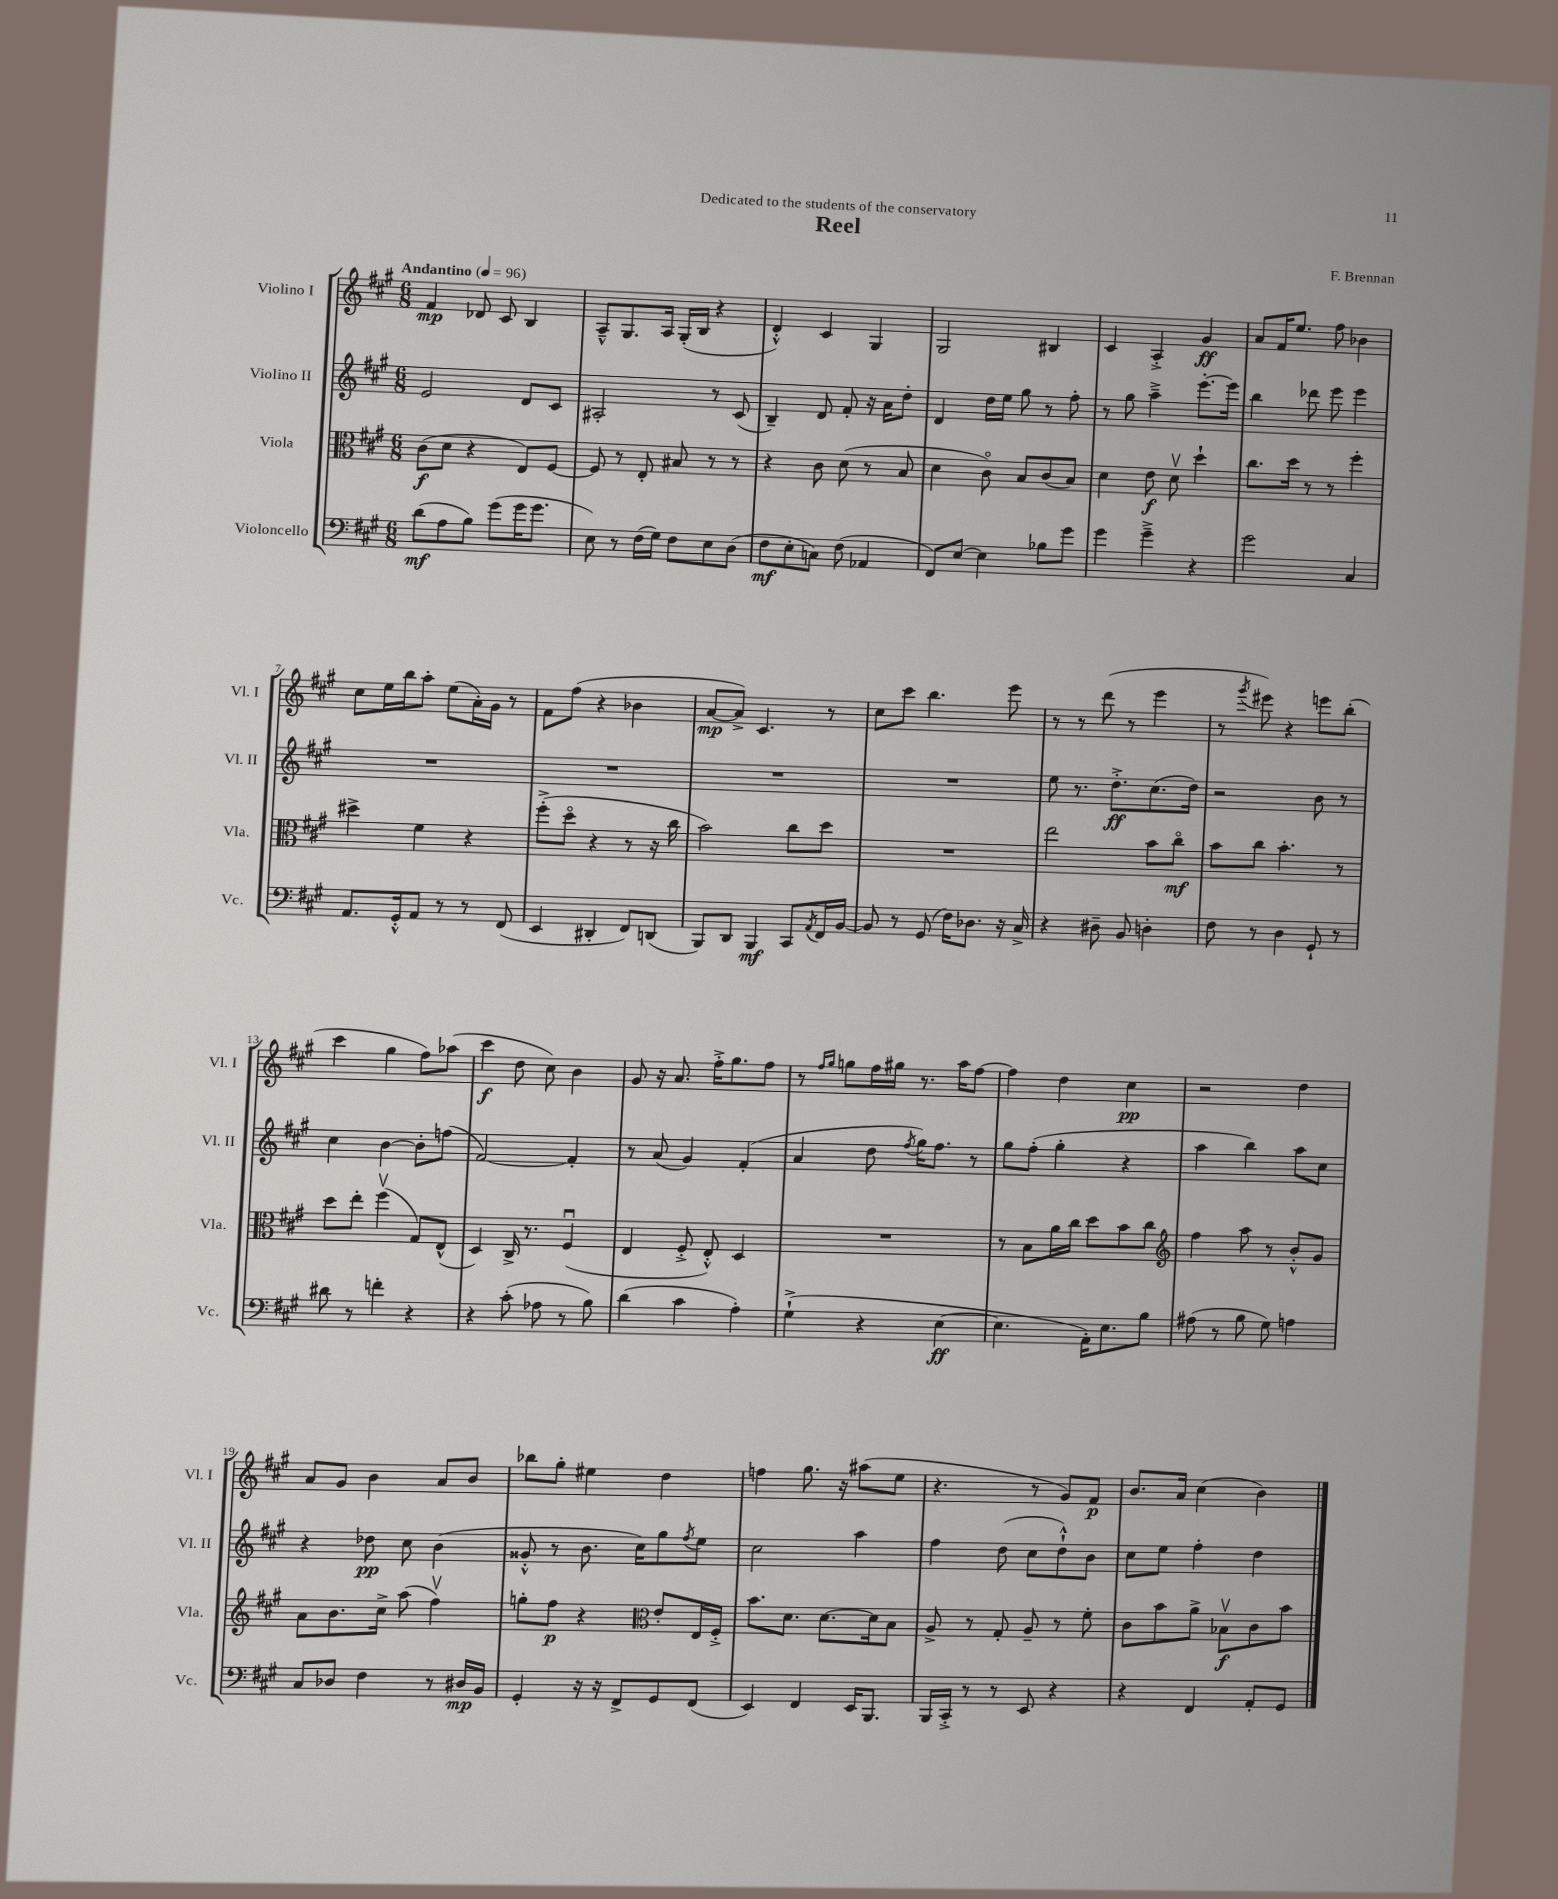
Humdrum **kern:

**kern	**kern	**kern	**kern
*staff4	*staff3	*staff2	*staff1
*clefF4	*clefC3	*clefG2	*clefG2
*k[f#c#g#]	*k[f#c#g#]	*k[f#c#g#]	*k[f#c#g#]
*M6/8	*M6/8	*M6/8	*M6/8
*MM96	*MM96	*MM96	*MM96
(8d	(8c#	2e	4f#
8A	8d	.	.
8B)	4r	.	8d-
(8g#	.	.	8c#
16g#	8E)	8d	4B
8.g#	.	.	.
.	[8F#	8c#	.
=	=	=	=
8E)	8F#]	2A#'	8A~^^
8r	8r	.	8.G#
(16F#	8E'	.	.
16G#)	.	.	16A
8F#	8B#	.	(16G#'
.	.	.	16B
8E	8r	8r	4r
(8D	8r	(8c#	.
=	=	=	=
8F#	4r	4B~)	4d'^^)
8E'	.	.	.
8C)	8c#	8d	4c#
(8F#	(8d	8f#'	.
4AA-	8r	16r	4G#
.	.	16a	.
.	8B	8dd'	.
=	=	=	=
8FF#)	4d	4d	2G#
[8E	.	.	.
4E]	8c#o)	16dd	.
.	.	16ee	.
.	8B	8gg#	.
8B-	(8c#	8r	4B#
8g#	8B)	8ff#'	.
=	=	=	=
4g#	4d	8r	4c#
.	.	8gg#	.
4g#~^	8e	4aa~^	4A'^
.	8dv	.	.
4r	4dd`	[8.eee'	4g#
.	.	16eee]	.
=	=	=	=
2g#	8.cc#	4bb	8a
.	.	.	16f#
.	16dd	.	8.ee
.	8r	8ddd-	.
.	8r	8eee	8ff#
4C#	4ff#'	4eee	4b-
=	=	=	=
8.AA	4dd#^	2.r	8cc#
.	.	.	16ee
16GG#'^^	.	.	16bb
8AA	4f#	.	8aa'
8r	.	.	(8ee
8r	4r	.	16a')
.	.	.	16g#
(8FF#	.	.	8r
=	=	=	=
4EE	(8ff#'^	2.r	8f#
.	8ddo	.	(8ff#
4DD#'	4r	.	4r
8FF#)	8r	.	4b-
(8DD	16r	.	.
.	16cc#	.	.
=	=	=	=
8BBB)	2b)	2.r	[8a
8DD	.	.	8a^])
4BBB	.	.	4.c#
8CC#	8cc#	.	.
8qAA	.	.	.
16FF#	8dd	.	8r
[16BB	.	.	.
=	=	=	=
8BB]	2.r	2.r	8cc#
8r	.	.	8ccc#
(8GG#	.	.	4.bb
16F#)	.	.	.
8.D-	.	.	.
16r	.	.	8eee
16C#^	.	.	.
=	=	=	=
4r	2ee	8ee	8r
.	.	8.r	8r
8D#~	.	.	(8ddd
.	.	8.dd'^	.
8BB	.	.	8r
4D'	8b	(8.cc#	4eee
.	8cc#o	.	.
.	.	16dd)	.
=	=	=	=
8F#	8b	2r	8r
.	.	.	8qggg#
8r	8cc#	.	8eee#)
4D	4.b'	.	4r
8GG#`	.	8b	8eee
8r	8r	8r	(8bb'
=	=	=	=
8d#	8dd	4cc#	4ccc#
8r	8ee'	.	.
4f'	(4ff#v	[4b	4gg#
4r	8G#)	8b']	8ff#)
.	(8E^^	(8ff	(8aa-
=	=	=	=
4r	4D)	[2f#)	4ccc#
(8c#'	16C#^	.	8dd
.	8.r	.	.
8A-	.	.	8cc#)
8r	(4F#u	4f#']	4b
8B)	.	.	.
=	=	=	=
(4d	4E	8r	8g#
.	.	(8a	16r
.	.	.	8.a
4c#	8F#'^	4g#)	.
.	8E'^^)	.	16ff#'^
.	.	.	8.gg#
4A')	4D	(4f#'	.
.	.	.	8ff#
=	=	=	=
(4G#`^	2.r	4a	8r
.	.	.	16qqff#
.	.	.	16qqgg#
.	.	.	8gg
4r	.	8dd	16ff#
.	.	.	16gg#
.	.	8qff#	.
.	.	16gg#)	8.r
.	.	8.ff#	.
[4E	.	.	.
.	.	.	16aa
.	.	8r	[8ff#
=	=	=	=
4.E]	8r	8gg#	4ff#]
.	8B	(8ff#'	.
.	16a	4gg#'	4dd
.	16cc#	.	.
16AA')	8dd	.	.
8.E	.	.	.
.	8b	4r	4cc#
8B	8cc#	.	.
=	=	=	=
*	*clefG2	*	*
(8A#	4ff#	4aa	2r
8r	.	.	.
8B	8aa	4bb)	.
8G#)	8r	.	.
4A	8b'^^	8aa	4dd
.	8g#	8cc#	.
=	=	=	=
8C#	8a	4r	8a
8D-	8.b	.	8g#
4F#	.	8dd-	4b
.	16cc#^	.	.
.	(8aa	8cc#	.
8r	4ff#v)	(4b	8a
16D#	.	.	8b
16BB	.	.	.
=	=	=	=
4GG#'	8gg'	8g##'^^	8bb-
.	8ff#	8r	8gg#'
16r	4r	8.b	4ee#
16r	.	.	.
8FF#^	.	.	.
.	.	16cc#)	.
*	*clefC3	*	*
8GG#	8e'	8gg#	4dd
.	.	8qff#	.
(8FF#	16E	8ee	.
.	16F#'^	.	.
=	=	=	=
4EE)	8.b	2cc#	4ff
.	8.d	.	.
4FF#	.	.	8.gg#
.	[8.d	.	.
.	.	.	16r
16EE	.	4aa	(8aa#
8.BBB	16d]	.	.
.	8B	.	8ee
=	=	=	=
16BBB	8A^	4ff#	4.r
16CC#'^	.	.	.
8r	8r	.	.
8r	8G#'	(8dd	.
8EE	8A~	8cc#	8r
4r	8r	8dd`^^)	8g#)
.	8f#'	8b	8f#
=	=	=	=
4r	8c#	8cc#	8.b
.	8b	8ee	.
.	.	.	16a
4FF#	8a^	4ff#'	(4cc#
.	8B-v	.	.
8AA'	8c#	4dd	4b)
8GG#	8b	.	.
==	==	==	==
*-	*-	*-	*-
